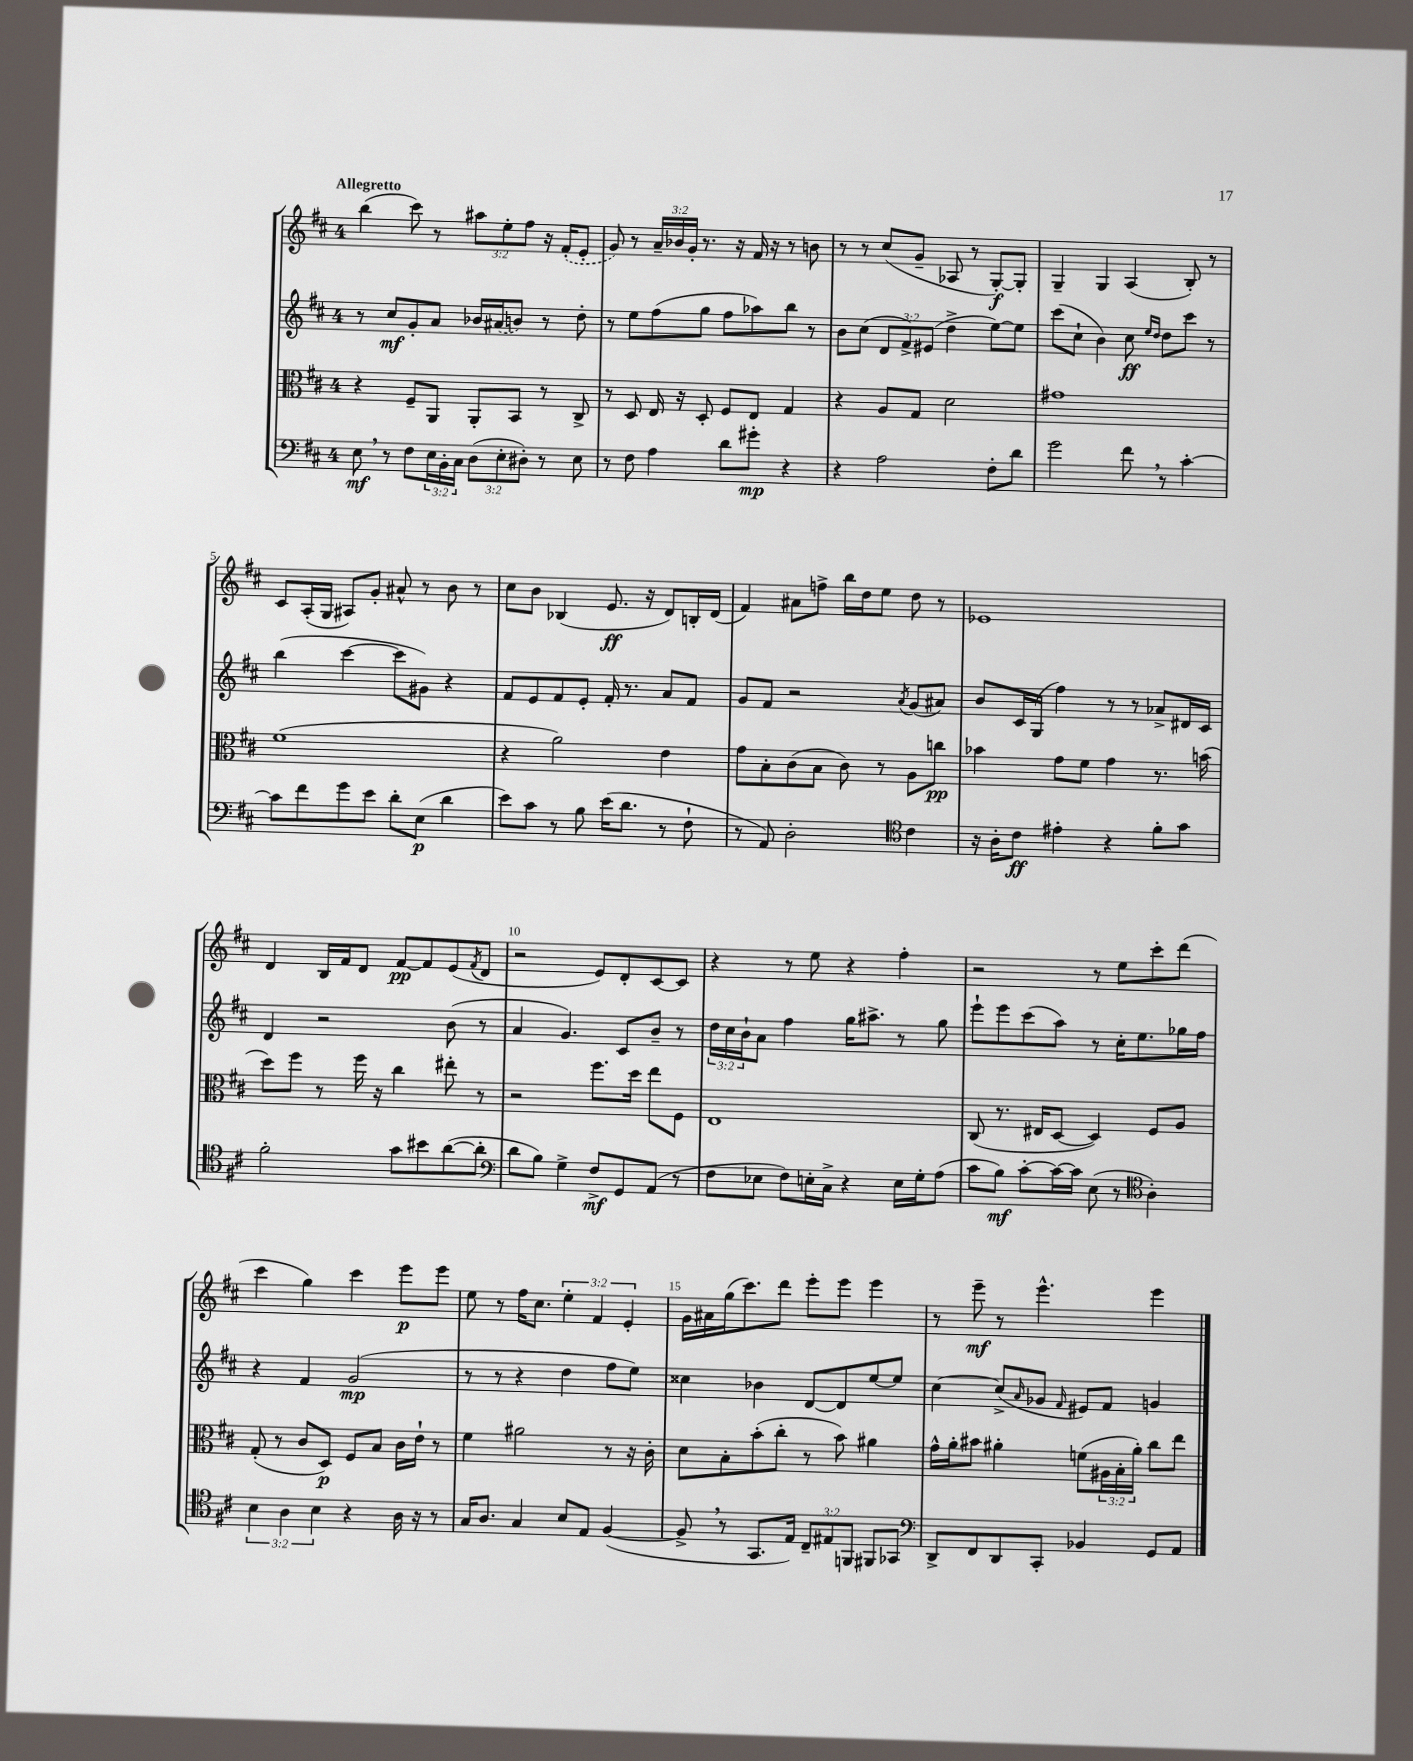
<<
\new StaffGroup <<
\new Staff = "s0" {
    \clef treble \key d \major \once \override Staff.TimeSignature.style = #'single-digit \time 4/4 \override Staff.TupletNumber.text = #tuplet-number::calc-fraction-text \tempo "Allegretto"
    b''4( cis'''8) r8 \tuplet 3/2 { ais''8 e''8-. fis''8 } r16 \once \slurDashed fis'16-.( e'8-. |
    g'8) r8 \tuplet 3/2 { a'16-- bes'16 g'16-. } r8. r16 fis'16 r16 r8 b'8 |
    r8 r8 cis''8( g'8-- aes8 r8 g8~-.\f) g8-. |
    g4-- g4 a4( b8-.) r8 |
    cis'8 a16-.( g16 ais8) g'8-. ais'8-^ r8 b'8 r8 |
    cis''8 b'8 bes4( e'8.\ff r16 d'8) b16-. d'16( |
    fis'4) ais'8 f''8-> b''16 d''16 e''8 d''8 r8 |
    ees'1 |
    d'4 b16 fis'16 d'8 fis'8~\pp fis'8 e'8( \acciaccatura { fis'8 } d'8 |
    r2 e'8) d'8-. cis'8~ cis'8 |
    r4 r8 e''8 r4 fis''4-. |
    r2 r8 e''8 cis'''8-. d'''8( |
    cis'''4 g''4) cis'''4 e'''8\p e'''8 |
    e''8 r8 fis''16 cis''8. \tuplet 3/2 { e''4-. fis'4 e'4-. } |
    g'16 ais'16 g''16( cis'''8.) d'''8 e'''8-. e'''8 e'''4 |
    r8 e'''8--\mf r8 e'''4.-^ e'''4 \bar "|." |
}
\new Staff = "s1" {
    \clef treble \key d \major \once \override Staff.TimeSignature.style = #'single-digit \time 4/4 \override Staff.TupletNumber.text = #tuplet-number::calc-fraction-text
    r8 cis''8\mf g'8-. a'8 bes'16 \once \slurDashed ais'16( b'8) r8 d''8-. |
    r8 e''8 fis''8( g''8 fis''8 aes''8) b''8 r8 |
    b'8 cis''8( \tuplet 3/2 { d'8 fis'8->) eis'8( } d''4-> e''8~) e''8 |
    cis'''8( cis''8-! b'4) cis''8\ff \grace { e''16 d''16 } d''8 cis'''8 r8 |
    b''4( cis'''4~ cis'''8 gis'8) r4 |
    fis'8 e'8 fis'8 e'8-. fis'16-. r8. a'8 fis'8 |
    g'8 fis'8 r2 \acciaccatura { a'8 } g'8( ais'8) |
    b'8 cis'16 g16( fis''4) r8 r8 aes'8-> dis'16 cis'16 |
    d'4 r2 b'8( r8 |
    a'4 g'4.) cis'8 b'8-- r8 |
    \tuplet 3/2 { d''16 cis''16 b'16-! } a'8 fis''4 g''16 ais''8.-> r8 g''8 |
    e'''8-! e'''8 cis'''8( a''8) r8 cis''16-. e''8. ges''16 fis''16 |
    r4 fis'4 g'2\mp( |
    r8 r8 r4 d''4 fis''8 e''8) |
    cisis''4 bes'4 d'8~ d'8 e''8~ e''8 |
    cis''4~ cis''8->( \grace { a'16 } ges'8 \grace { fis'16 } eis'8) fis'8 g'4 \bar "|." |
}
\new Staff = "s2" {
    \clef alto \key d \major \once \override Staff.TimeSignature.style = #'single-digit \time 4/4 \override Staff.TupletNumber.text = #tuplet-number::calc-fraction-text
    r4 fis8-- a,8 a,8-. b,8 r8 cis8-> |
    r8 d8 e16 r16 d8-. fis8 e8 g4 |
    r4 a8 g8 d'2 |
    gis'1 |
    fis'1( |
    r4 a'2) e'4 |
    g'8 b8-. cis'8( b8 cis'8) r8 a8 c''8\pp |
    bes'4 g'8 fis'8 g'4 r8. b'16( |
    d''8) fis''8 r8 fis''16 r16 cis''4 eis''8-. r8 |
    r2 fis''8. d''16 e''8 fis8 |
    e1 |
    cis8( r8. eis16 d8~ d4) fis8 a8 |
    g8-.( r8 cis'8 d8\p) fis8 b8 cis'16 e'16-! r8 |
    fis'4 ais'2 r8 r16 cis'16-. |
    d'8 b8-. b'8-.( cis''8-. r8 b'8) ais'4 |
    g'16-^ a'16-. bis'8 ais'4-. f'8( \tuplet 3/2 { ais16 b16-. ais'16-.) } cis''8 e''8 \bar "|." |
}
\new Staff = "s3" {
    \clef bass \key d \major \once \override Staff.TimeSignature.style = #'single-digit \time 4/4 \override Staff.TupletNumber.text = #tuplet-number::calc-fraction-text
    e8\mf \breathe r8 fis8 \tuplet 3/2 { e16 b,16-. cis16 } \tuplet 3/2 { d8( e8-. dis8-.) } r8 e8 |
    r8 fis8 a4 d'8 gis'8-.\mp r4 |
    r4 a2 fis8-. d'8 |
    g'2 fis'8 \breathe r8 cis'4~-. |
    cis'8 fis'8 g'8 e'8 d'8-. e8\p( d'4 |
    e'8) cis'8 r8 b8 e'16( d'8. r8 fis8-! |
    r8 a,8) d2-. \clef tenor cis'4 |
    r16 a16-. cis'8\ff eis'4-. r4 fis'8-. g'8 |
    fis'2-. g'8 bis'8 a'8~( a'8-. |
    \clef bass d'8 b8) g4-> fis8->\mf g,8 a,8( r8 |
    fis8 ees8 fis8) e16-. cis16-> r4 e16 g16-. a8( |
    cis'8 b8\mf) cis'8~-. cis'16~ cis'16 e8( r8 \clef tenor a4-.) |
    \tuplet 3/2 { b4 a4 b4 } r4 a16 r16 r8 |
    g16 a8. g4 b8 e8 fis4~( |
    fis8-> \breathe r8 g,8. e16) \tuplet 3/2 { cis8-- eis8 f,8 } fis,8 ges,8 |
    \clef bass d,8-> fis,8 d,8 cis,8-. bes,4 g,8 a,8 \bar "|." |
}
>>
>>
\layout { \context { \Score \override BarNumber.break-visibility = ##(#f #t #t) barNumberVisibility = #(every-nth-bar-number-visible 5) } }
